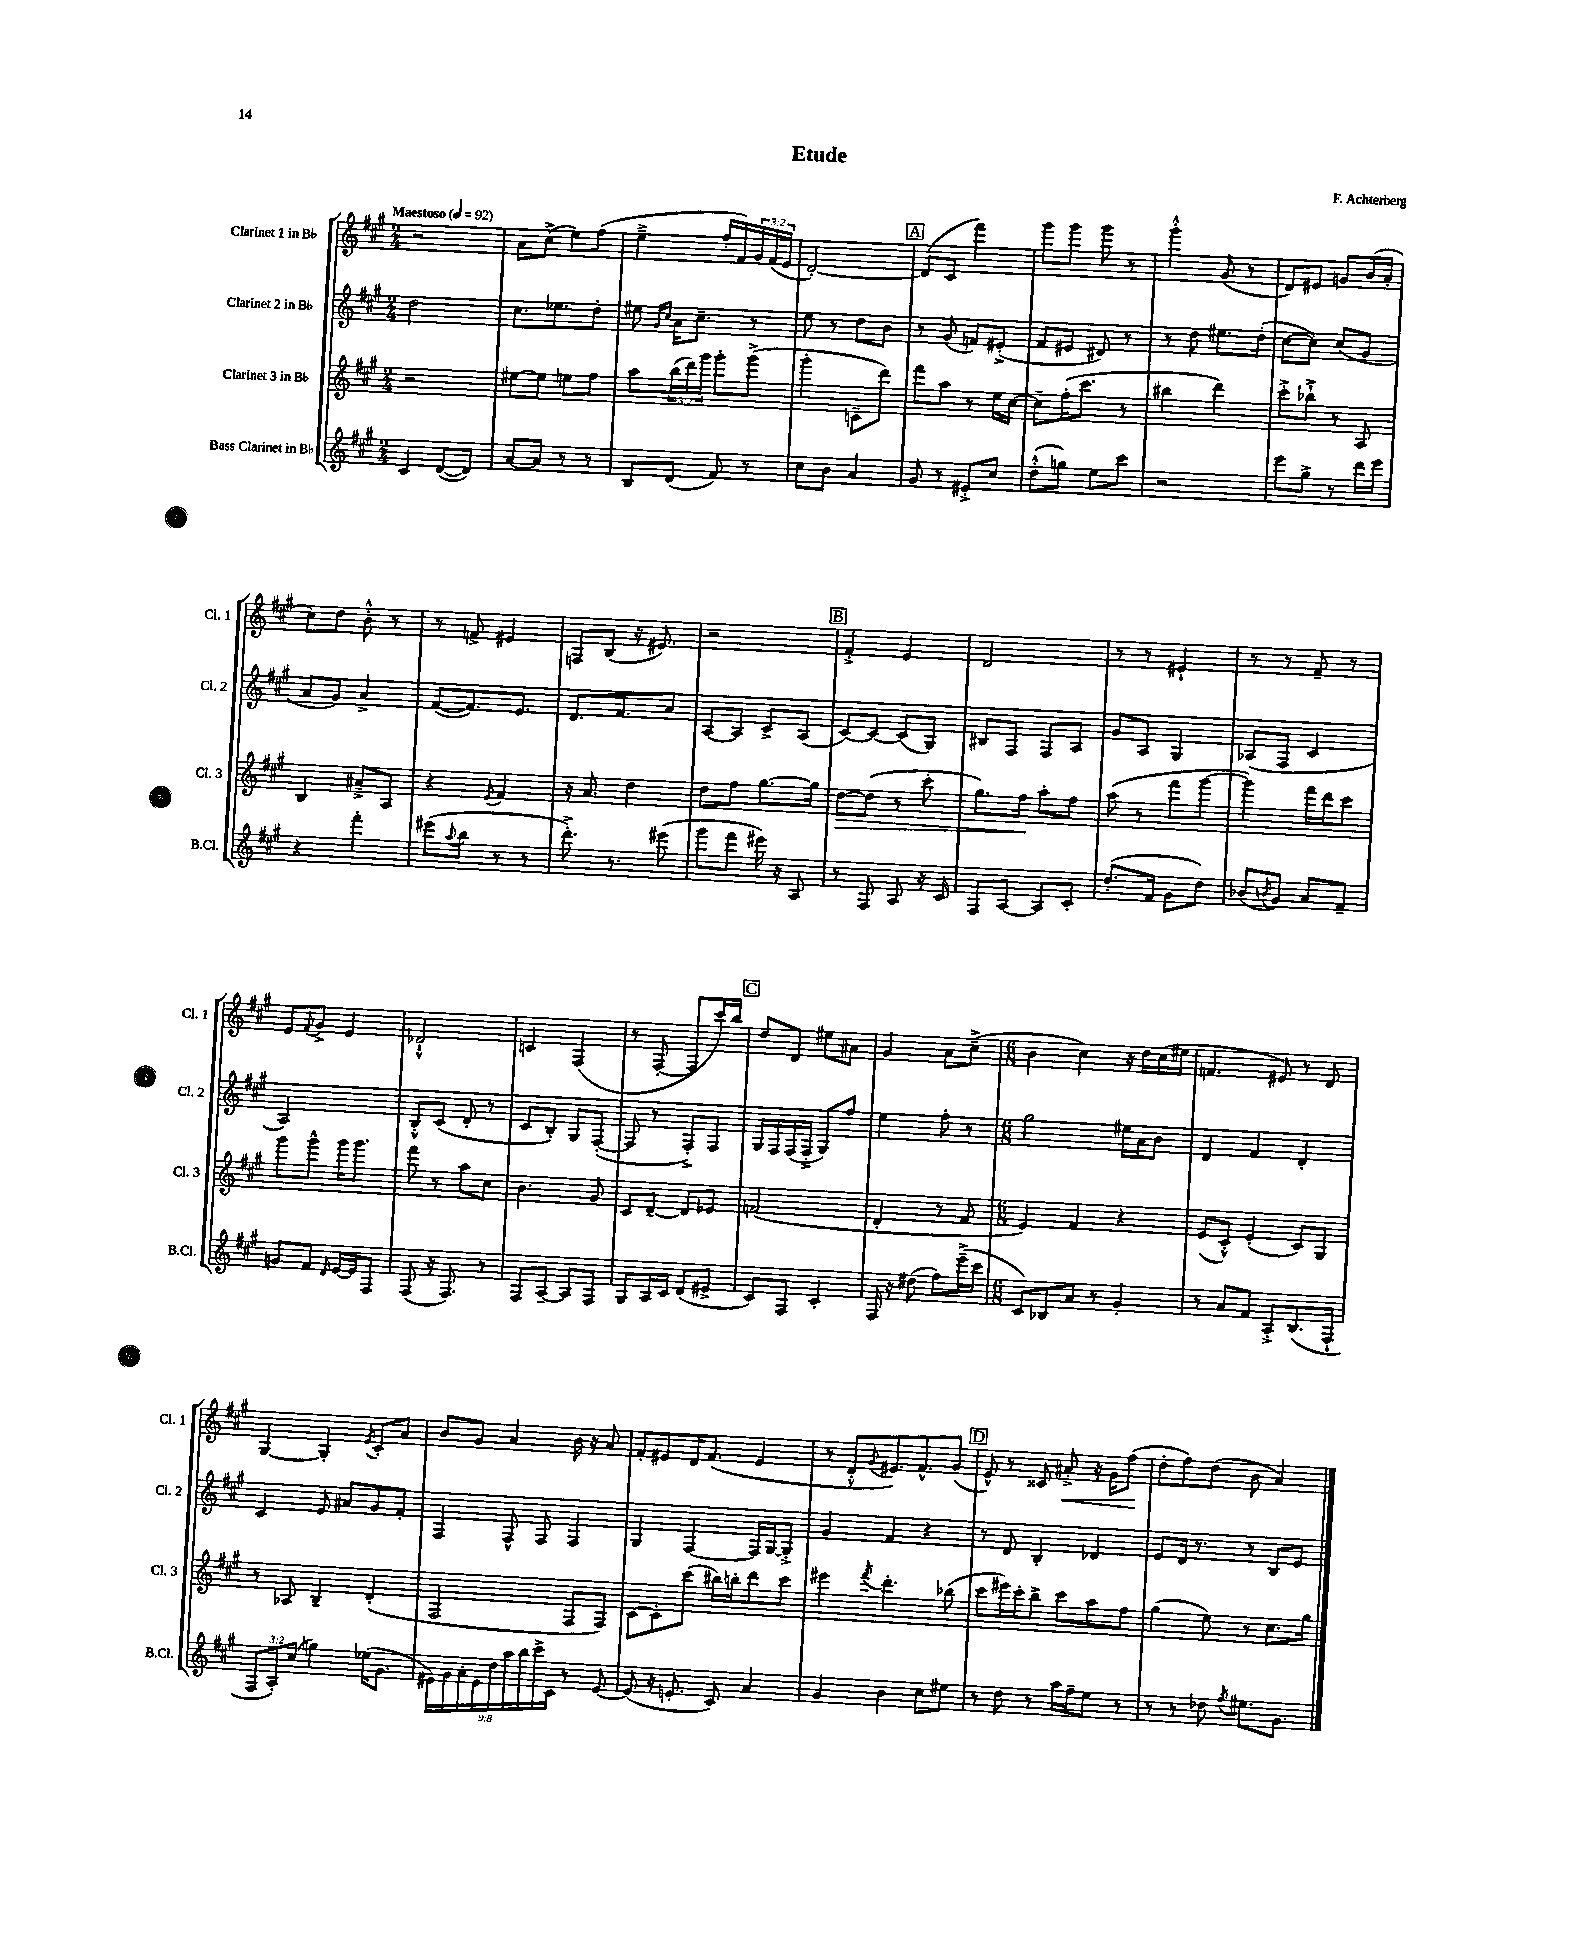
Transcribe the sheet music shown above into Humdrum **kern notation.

**kern	**kern	**kern	**kern
*staff4	*staff3	*staff2	*staff1
*clefG2	*clefG2	*clefG2	*clefG2
*k[f#c#g#]	*k[f#c#g#]	*k[f#c#g#]	*k[f#c#g#]
*M2/4	*M2/4	*M2/4	*M2/4
*MM92	*MM92	*MM92	*MM92
4c#	2r	2dd	2r
([8d	.	.	.
8d])	.	.	.
=	=	=	=
[8a	[8ee#	8.cc#	8a
8a]	8ee#]	.	(8cc#^
.	.	8.ee-	.
8r	8ee	.	8ee)
8r	8ff#	8dd'	(8ff#
=	=	=	=
8B	8aa	8ee#	4ee~^
.	.	16qqg#	.
.	.	16qqcc#	.
(8d	(24bb	16a	.
.	24ddd)	.	.
.	.	8.cc#~	.
.	24ggg#	.	.
8f#)	8ggg#'	.	16ff#'
.	.	.	16f#)
8r	(8ggg#^	8r	24g#
.	.	.	(24f#
.	.	.	24e
=	=	=	=
8cc#	4ggg#'	8ee	[2d')
8b	.	8r	.
4a	8c~	8dd	.
.	8ddd)	8b	.
=	=	=	=
8g#	8fff#	8r	(8d]
8r	8aa	(8g#	8c#
8e#'^	8r	8f)	4fff#)
8cc#	16ee	(8e#'^	.
.	[16cc#	.	.
=	=	=	=
(8dd'^^	8cc#~]	8f#	8ggg#
8gg)	(16ff#'	8e#	8ggg#
.	8.ccc#	.	.
8ee	.	8d#)	8ggg#
8ccc#	8r	8r	8r
=	=	=	=
2r	4bb#	8r	4ggg#'^^
.	.	8dd	.
.	4ddd)	8.ee#	(8g#
.	.	.	8r
.	.	(16dd'	.
=	=	=	=
8eee	8ccc#'^	[8cc#	8d)
8gg#^	8bb-`^	8cc#])	8e#
8r	8r	(8cc#	8g
16ddd	8A	8g#	(16b
16eee	.	.	16a'
=	=	=	=
4r	4B	8a	8cc#)
.	.	8g#)	8dd
4fff#'	8a#~^	4a^	8b'^^
.	8A	.	8r
=	=	=	=
(8eee#	4r	([8f#	8r
8qqaa	.	.	.
8bb	.	8.f#])	8f^
.	8qe	.	.
8r	4f#	.	4e#
.	.	8.e	.
8r	.	.	.
=	=	=	=
8.ddd'^)	16r	8.d	8F
.	8.a	.	.
.	.	.	(8B
8.r	.	8.f#	.
.	4dd	.	16r
.	.	.	8.e#)
(8eee#	.	8a	.
=	=	=	=
8ggg#	8dd	[8A	2r
8fff#	8ff#	8A]	.
16eee#)	[8.gg#	8c#^	.
16r	.	.	.
8A	.	(8A	.
.	16gg#]	.	.
=	=	=	=
8r	[8dd	[8c#)	4f#'^
8F#	(8dd]	8c#_	.
8A	8r	(8c#]	4e
16r	8ccc#'	8G#)	.
16c#	.	.	.
=	=	=	=
8F#	8.gg#)	8B#	2d
[8A	.	8F#	.
.	16ff#	.	.
8A]	8aa'	8F#	.
8c#'	8ff#	8A	.
=	=	=	=
(8.dd'	(8aa	8g#	8r
.	8r	8A	8r
16f#	.	.	.
8g#	8fff#	4G#	4e#`
8dd)	[8ggg#	.	.
=	=	=	=
(8b-	4ggg#])	(8A-	8r
8qb	.	.	.
8g#)	.	8F#	8r
8a	16fff#	4c#	8f#~
.	16ddd	.	.
8f#~	8ccc#	.	8r
=	=	=	=
8g	8ggg#	2A)	8e
.	.	.	8qqf#
8f#	8ggg#^^	.	8g#^
16qqd	.	.	.
[16e	16ggg#	.	4e
16e]	8.ggg#	.	.
8F#	.	.	.
=	=	=	=
(8F#	8fff#	8B'^^	2d-`^^
16r	8r	(8c#	.
8.F#)	.	.	.
.	8aa	8d'	.
8r	8cc#	8r	.
=	=	=	=
8F#	4.b	8c#	4c
[8A~	.	8B')	.
8A]	.	8G#	(4F#
8F#	8g#	([8F#'	.
=	=	=	=
8G#	8c#	8F#]	8r
16A	[8d~	8r	[8F#'
16c#	.	.	.
(8d	8d]	8F#'^)	8F#]
8e#^	8e-	8F#	16ccc#)
.	.	.	16bb
=	=	=	=
8c#)	(2f	16G#	8dd
.	.	16F#	.
8F#	.	(16F#	8d
.	.	16F#'^	.
4c#'	.	8G#)	8ee#
.	.	8ff#	8a#
=	=	=	=
16F#	4d'	4ee	4g#
16r	.	.	.
(8dd#	.	.	.
8ff#)	8r	8ff#'	8a
(16eee~^	8f#	8r	(8cc#~^
16ccc#	.	.	.
=	=	=	=
*M6/8	*M6/8	*M6/8	*M6/8
8c#)	4e)	2gg#	4b
8B-	.	.	.
8a	4f#	.	4cc#)
8r	.	.	.
4g#'	4r	16ee#	16r
.	.	16a	16dd
.	.	8b	(16cc#
.	.	.	16ee#
=	=	=	=
8r	(8e	4d	4.f
8a	8c#'^^)	.	.
8f#	(4e'	4f#	.
8A'^	.	.	8e#)
(8.B	8c#)	4d'	8r
.	8G#	.	8d
16F#`	.	.	.
=	=	=	=
12F#	8r	4c#	[4G#
12A')	.	.	.
.	8A-	.	.
(12cc#	.	.	.
4gg)	4B~	8e	4G#']
.	.	8a#	.
.	.	.	8qe
(16ee-	(4d'	8g#	8c#'
8.g#	.	.	.
.	.	8f#'	8a
=	=	=	=
18e#)	2F#	4F#	8b
18g#	.	.	.
18a'	.	.	.
.	.	.	8g#
18e#	.	.	.
18dd	.	.	.
.	.	8F#^^	4a
18aa	.	.	.
18bb	.	.	.
.	.	8F#	.
18ccc#^	.	.	.
18c#	.	.	.
8r	8F#	4F#	16b
.	.	.	16r
[8e#	8F#)	.	8a
=	=	=	=
(8e#]	[8c#	4G#	8f#'
16r	8c#']	.	8e#
8.e'	.	.	.
.	(8ccc#	[4F#	16d
.	.	.	(8.f#
8c#)	16bb#)	.	.
.	16bb'	.	.
4a	8ddd	16F#]	4e#
.	.	[16G#	.
.	8ccc#	8G#'^]	.
=	=	=	=
4g#	4eee#	4g#	8r
.	.	.	8d'^^
.	8qfff#	.	8qg#
4b	4.ddd'	4f#	8.e#)
.	.	.	8.f#^^
8cc#	.	4r	.
8ee#	(8bb-	.	(8g#
=	=	=	=
8r	8ccc#	8r	8e^^)
8dd	16eee#)	8d	8r
.	16ccc#'	.	.
8r	8bb^	4B'	8c##
16aa	8ccc#	.	8a#'^
16ff#~	.	.	.
8ee	8aa	4d-	16r
.	.	.	16g#
8r	8ff#	.	(8ff#
=	=	=	=
8r	(4gg#	8e	8dd'
8r	.	16d	8ff#)
.	.	8.r	.
8dd-	8ee)	.	(8dd
8qff#	.	.	.
8.ee#	8r	8r	8b
.	8.cc#	8B	4a)
8.g#	.	.	.
.	.	8e	.
.	16gg#	.	.
==	==	==	==
*-	*-	*-	*-
